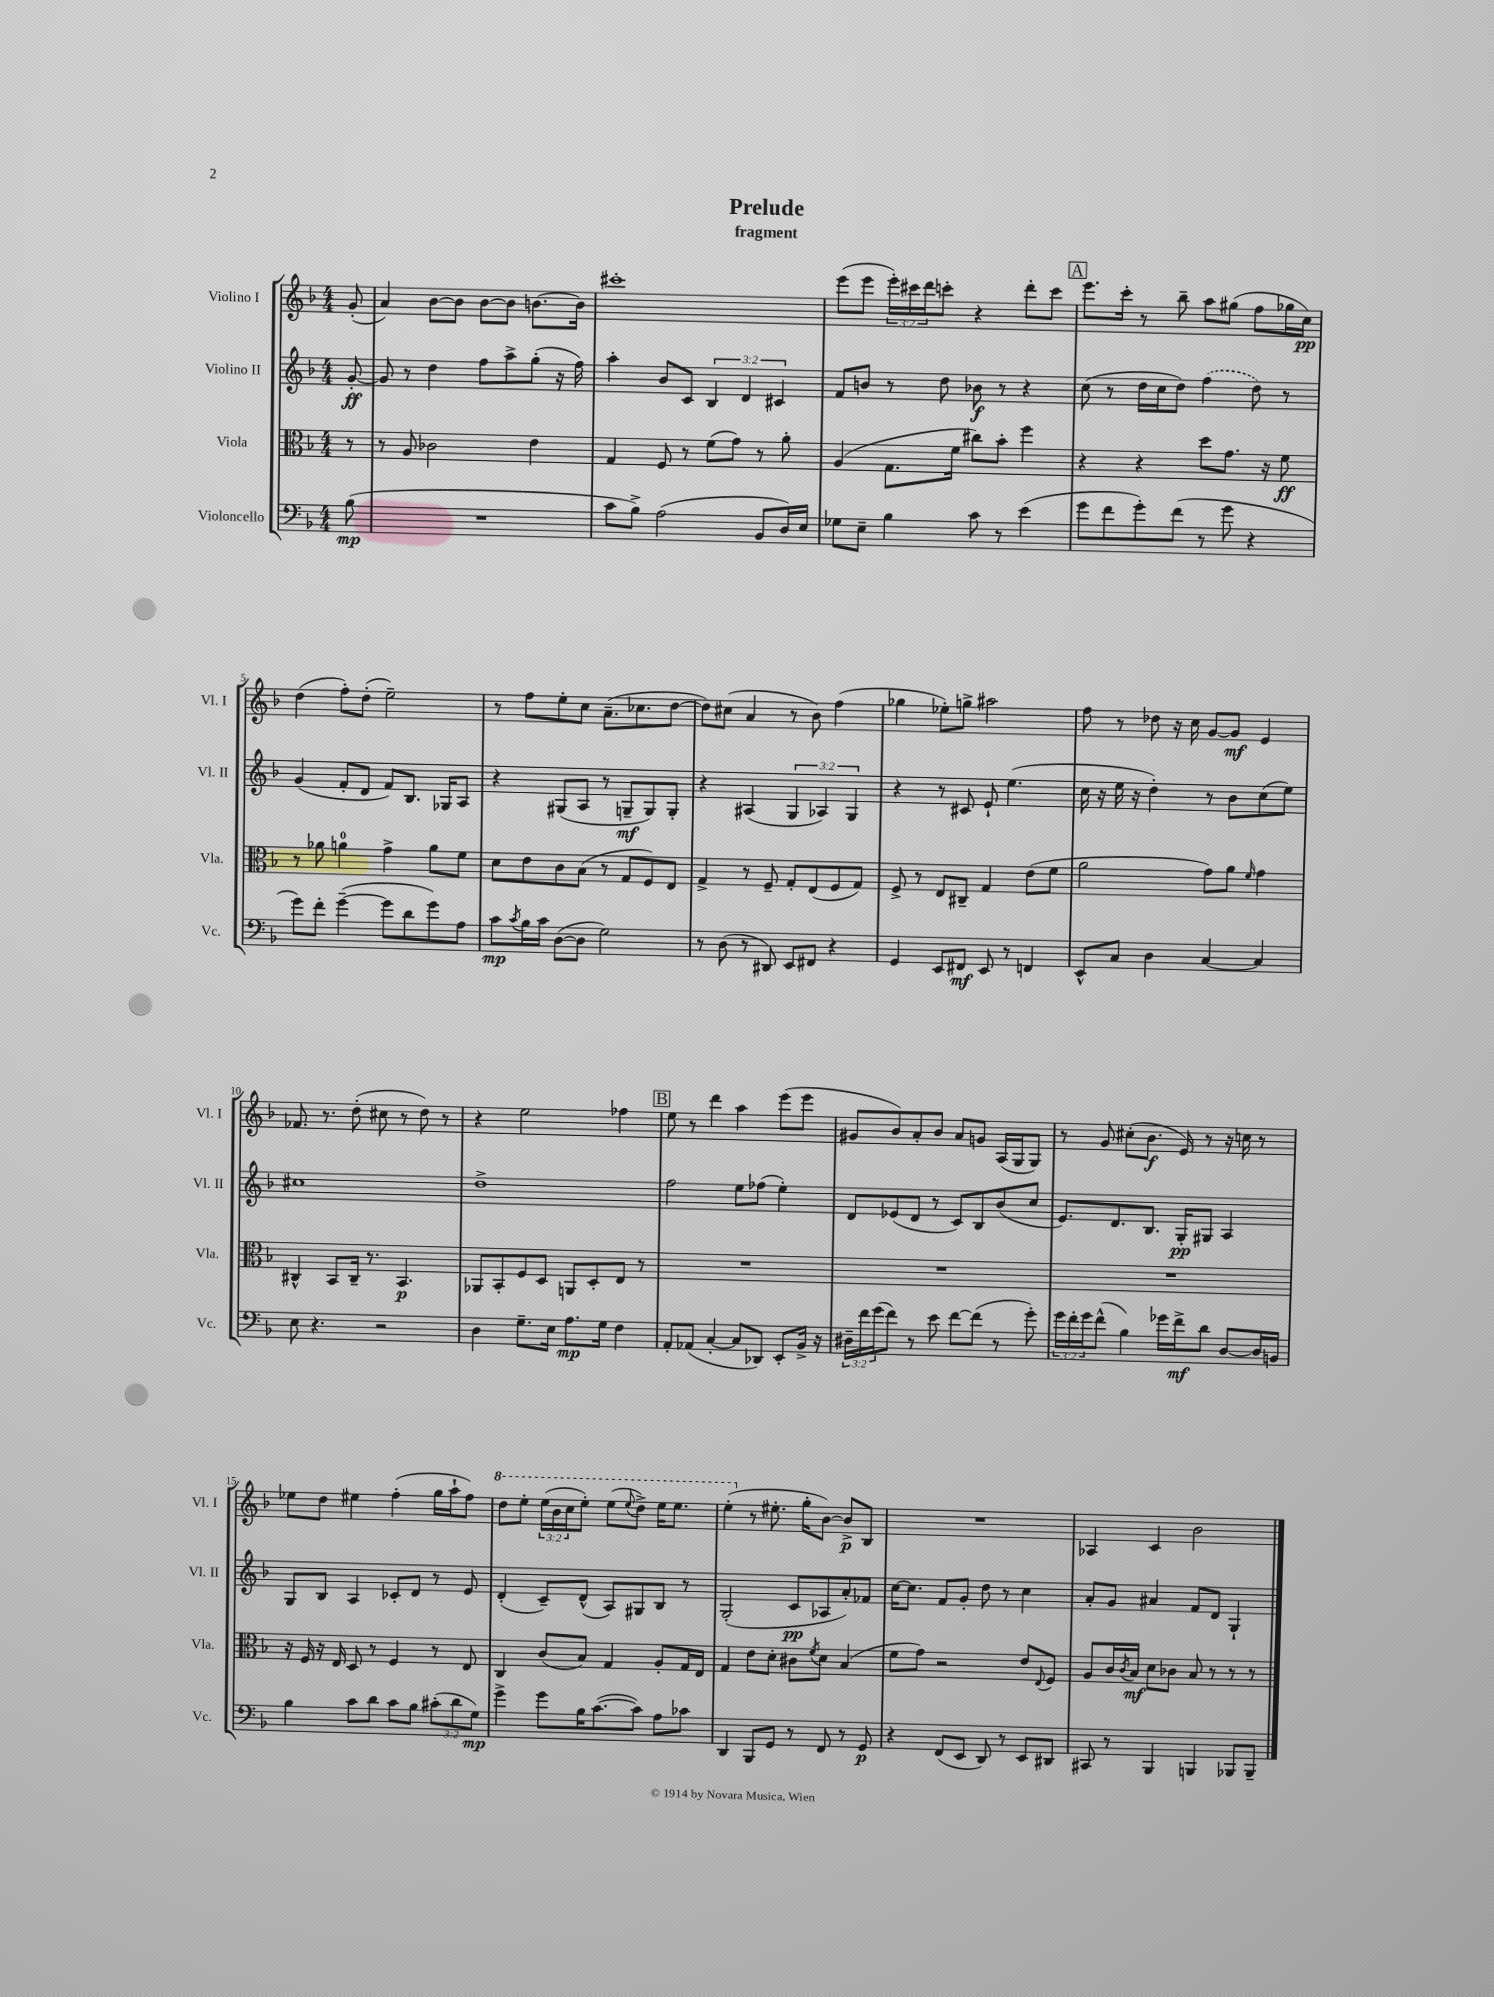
\header { title = "Prelude" subtitle = "fragment" }
<<
\new StaffGroup <<
\new Staff = "s0" \with { instrumentName = "Violino I" shortInstrumentName = "Vl. I" } {
    \clef treble \key f \major \numericTimeSignature \time 4/4 \override Staff.TupletNumber.text = #tuplet-number::calc-fraction-text \partial 8
    g'8-.( |
    a'4) bes'8~ bes'8 bes'8~ bes'8 b'8.~ b'16 |
    cis'''1-. |
    e'''8( e'''8 \tuplet 3/2 { e'''16-.) cis'''16 d'''16 } c'''8-. r4 d'''8-. c'''8 |
    \mark \markup { \box "A" } e'''8. c'''16-. r8 bes''8-- a''8 gis''8( f''8 ges''16 c''16\pp) |
    d''4( f''8-.) d''8-.( e''2--) |
    r8 f''8 e''8-. c''8 a'8.--( ces''8. d''8~ |
    d''8) cis''8( a'4 r8 bes'8) f''4( |
    ges''4 ees''8-.) g''8-> ais''2 |
    f''8 r8 des''8 r16 c''16 g'8~ g'8\mf e'4 |
    fes'8. r8. d''8-.( cis''8 r8 d''8) r8 |
    r4 e''2 fes''4 |
    \mark \markup { \box "B" } e''8 r8 d'''4 a''4 e'''8( e'''8 |
    gis'8 bes'8) a'8-. bes'8 a'8 g'8 a16( g16 g8) |
    r8 g'8 cis''8-.( bes'8.\f e'16) r8 r16 c''16 r8 |
    ees''8 d''8 eis''4 f''4-.( g''16 a''16-! f''8) |
    \ottava #1 d'''8 e'''8-. \tuplet 3/2 { e'''16( bes''16 c'''16 } e'''8-.) e'''8( \appoggiatura { e'''8 } d'''8->) e'''16 e'''8. |
    e'''4-.( \ottava #0 r8 eis''8.-. g''16-. bes'8~) bes'8->\p bes8 |
    R1 |
    aes4 c'4 bes'2 \bar "|." |
}
\new Staff = "s1" \with { instrumentName = "Violino II" shortInstrumentName = "Vl. II" } {
    \clef treble \key f \major \numericTimeSignature \time 4/4 \override Staff.TupletNumber.text = #tuplet-number::calc-fraction-text \partial 8
    g'8~-.\ff |
    g'8 r8 d''4 f''8 a''8-> g''8-.( r16 f''16) |
    a''4-. bes'8 c'8 \tuplet 3/2 { bes4 d'4 cis'4 } |
    f'8 b'8 r8 d''8 bes'8\f r8 r4 |
    \mark \markup { \box "A" } c''8( r8 d''16 c''16 d''8) \once \slurDashed f''4( d''8) r8 |
    g'4( f'8-. d'8 f'8) bes8. ges16 a8 |
    r4 gis8( a8 r8 g8--\mf g8) g8-. |
    r4 ais4( \tuplet 3/2 { g4 aes4) g4 } |
    r4 r8 cis'8 e'8-! e''4.( |
    c''16 r16 e''16 r16 d''4-.) r8 bes'8 c''8( e''8) |
    cis''1 |
    d''1-> |
    \mark \markup { \box "B" } f''2 e''8 fes''8( e''4-.) |
    d'8 ees'8( d'8 r8 c'8) bes8 bes'8( c''8 |
    e'8.) d'8. bes8. g16-.\pp gis8 a4 |
    g8 bes8 a4 ces'8-. d'8 r8 e'8 |
    d'4-.( c'8--) d'8-^( a8) gis8 bes8 r8 |
    g2-.( c'8\pp aes8 a'8-.) fes'8 |
    c''16~ c''8. f'8 g'8-. d''8 r8 c''4 |
    a'8-. g'8 ais'4 f'8 d'8 g4-! \bar "|." |
}
\new Staff = "s2" \with { instrumentName = "Viola" shortInstrumentName = "Vla." } {
    \clef alto \key f \major \numericTimeSignature \time 4/4 \partial 8
    r8 |
    r8 a8 ces'2 e'4 |
    g4 f8 r8 f'8( g'8) r8 a'8-. |
    a4( g8. f'16 cis''8) bes'8-. f''4 |
    \mark \markup { \box "A" } r4 r4 d''8 g'8. r16 f'8\ff |
    r8 aes'8 a'4-0 g'4-> a'8 f'8 |
    d'8 e'8 c'8 bes8( r8 g8 f8) e8 |
    g4-> r8 f8-- g8-. e8( f8 g8) |
    f8-> r8 e8 cis8-- g4 e'8( f'8 |
    a'2 g'8) a'8 \grace { f'16 } g'4 |
    cis4-^ bes,8 cis16-- r8. bes,4.\p |
    aes,8 bes,8-. f8 d8 a,8 d8-. e8 r8 |
    \mark \markup { \box "B" } R1 |
    R1 |
    R1 |
    r16 f16 r16 e16 d8 r8 f4 r8 e8 |
    c4 c'8( bes8) g4 a8-. g16 e16 |
    g4 e'8 d'8-. cis'8 \acciaccatura { f'8 } d'8 bes4( |
    f'8 g'8) r2 e'8 \appoggiatura { e8 } f8 |
    a8 c'16 \acciaccatura { c'8 } bes16\mf d'8 ces'8 bes8 r8 r8 r8 \bar "|." |
}
\new Staff = "s3" \with { instrumentName = "Violoncello" shortInstrumentName = "Vc." } {
    \clef bass \key f \major \numericTimeSignature \time 4/4 \override Staff.TupletNumber.text = #tuplet-number::calc-fraction-text \partial 8
    bes8\mp( |
    R1 |
    c'8 bes8->) a2( bes,8 d16) e16 |
    ges8 e8-- bes4 c'8 r8 e'4( |
    \mark \markup { \box "A" } g'8 f'8 g'8-.) f'8( r8 g'8 r4 |
    g'8) f'8-. g'4~--( g'8 d'8 g'8) a8 |
    c'8\mp \acciaccatura { c'8 } bes16 c'16 d8~( d8 g2) |
    r8 d8( r8 dis,8) e,8 fis,8 r4 |
    g,4 e,8 fis,8\mf e,8 r8 f,4 |
    e,8-^ c8 d4 c4~ c4 |
    e8 r4. r2 |
    d4 g8.-- e16 a8.\mp g16 f4 |
    \mark \markup { \box "B" } a,8-. aes,8( c4~-. c8 des,8) e,8-. bes,16-> r16 |
    \tuplet 3/2 { dis16-- f'16 g'16( } f'8) r8 e'8 f'8~ f'8( r8 g'8-.) |
    \tuplet 3/2 { g'16 f'16-. g'16 } f'8-^( bes4) ges'16 f'16->\mf d'8 d8~ d16 b,16 |
    bes4 c'8 d'8 c'8 bes8 \tuplet 3/2 { cis'8-.( d'8 g8\mp) } |
    g'4-> g'8 bes16 c'8.~( c'8) a8 ces'8 |
    d,4 bes,,8 g,8 r8 f,8 r8 g,8\p |
    r4 f,8( e,8 d,8) r8 e,8 dis,8 |
    cis,8 r8 bes,,4 b,,4 bes,,8 bes,,8-- \bar "|." |
}
>>
>>
